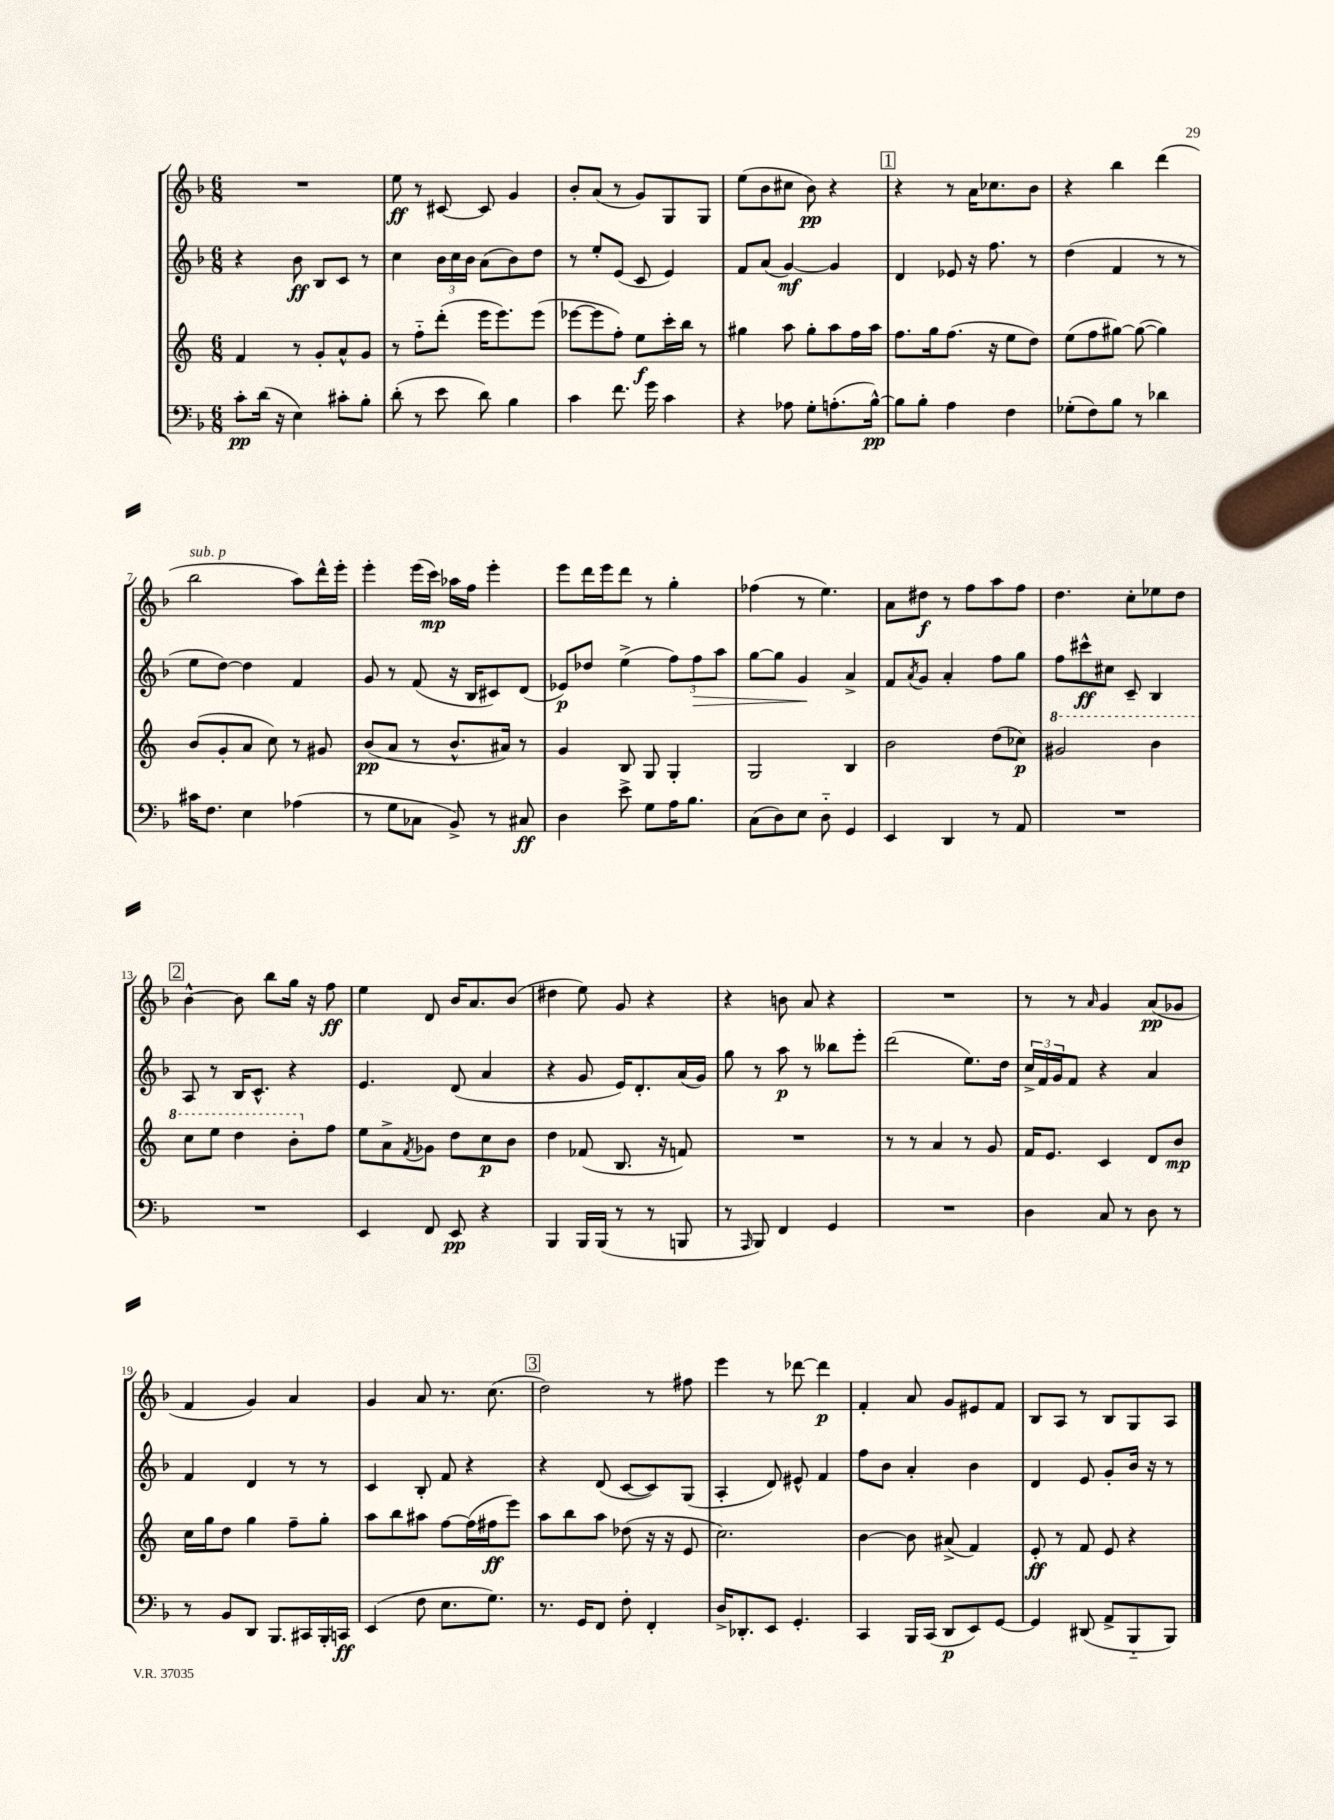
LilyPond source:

<<
\new StaffGroup <<
\new Staff = "s0" {
    \clef treble \key f \major \numericTimeSignature \time 6/8
    R2. |
    e''8\ff r8 cis'8~ cis'8 g'4 |
    bes'8-. a'8( r8 g'8) g8 g8 |
    e''8( bes'8 cis''8 bes'8\pp) r4 |
    \mark \markup { \box "1" } r4 r8 a'16 ces''8. bes'8 |
    r4 bes''4 d'''4( |
    bes''2^\markup { \italic "sub. p" } a''8) d'''16-^ e'''16-. |
    e'''4-. e'''16( c'''16\mp) aes''16 f''16 e'''4-. |
    e'''8 d'''16 e'''16 d'''8 r8 g''4-. |
    fes''4( r8 e''4.) |
    a'8 dis''8\f r8 f''8 a''8 f''8 |
    d''4. c''8-. ees''8 d''8 |
    \mark \markup { \box "2" } bes'4~-^ bes'8 bes''8 g''16 r16 f''8\ff |
    e''4 d'8 bes'16 a'8. bes'8( |
    dis''4 e''8) g'8 r4 |
    r4 b'8 a'8 r4 |
    R2. |
    r8 r8 \grace { a'16 } g'4 a'8\pp( ges'8 |
    f'4 g'4) a'4 |
    g'4 a'8 r8. c''8.( |
    \mark \markup { \box "3" } d''2) r8 fis''8 |
    e'''4 r8 des'''8~ des'''4\p |
    f'4-. a'8 g'8 eis'8 f'8 |
    bes8 a8 r8 bes8 g8 a8 \bar "|." |
}
\new Staff = "s1" {
    \clef treble \key f \major \numericTimeSignature \time 6/8
    r4 bes'8\ff bes8 c'8 r8 |
    c''4 \tuplet 3/2 { bes'16 c''16 bes'16 } a'8( bes'8) d''8 |
    r8 e''8-. e'8( c'8 e'4) |
    f'8 a'8( g'4~\mf) g'4 |
    \mark \markup { \box "1" } d'4 ees'8 r16 f''8. r8 |
    d''4( f'4 r8 r8 |
    e''8 d''8~) d''4 f'4 |
    g'8 r8 f'8( r16 bes16 cis'8) d'8( |
    ees'8\p) des''8 e''4->( \tuplet 3/2 { f''8) f''8\> a''8 } |
    g''8~ g''8 g'4\! a'4-> |
    f'8 \acciaccatura { a'8 } g'8 a'4-. f''8 g''8 |
    f''8 cis'''8-^\ff cis''8 c'8-- bes4 |
    \mark \markup { \box "2" } a8 r8 bes16 c'8.-^ r4 |
    e'4. d'8( a'4 |
    r4 g'8 e'16) d'8.-. a'16( g'16) |
    g''8 r8 a''8\p r8 beses''8 e'''8-. |
    d'''2( e''8.) d''16 |
    \tuplet 3/2 { c''16-> f'16 g'16 } f'8 r4 a'4 |
    f'4 d'4 r8 r8 |
    c'4 bes8-. f'8 r4 |
    \mark \markup { \box "3" } r4 d'8( c'8~ c'8) g8( |
    a4-. d'8) eis'8-^ f'4 |
    f''8 bes'8 a'4-. bes'4 |
    d'4 e'8 g'8-. bes'16 r16 r8 \bar "|." |
}
\new Staff = "s2" {
    \clef treble \key c \major \numericTimeSignature \time 6/8
    f'4 r8 g'8-. a'8-^ g'8 |
    r8 f''8-_ d'''8-.( e'''16 e'''8.) e'''8( |
    ees'''8~ ees'''8 f''8-.) e''8\f c'''16-. b''16 r8 |
    gis''4 a''8 gis''8-. a''8 f''16 a''16 |
    \mark \markup { \box "1" } f''8. g''16 f''8.( r16 e''8 d''8) |
    e''8( f''8 gis''8~) gis''8~( gis''4) |
    b'8( g'8-. a'8 c''8) r8 gis'8 |
    b'8\pp( a'8 r8 b'8.-^ ais'16) r8 |
    g'4 b8 g8 g4-. |
    g2 b4 |
    b'2 d''8( ces''8\p) |
    \ottava #1 gis''2 b''4 |
    \mark \markup { \box "2" } c'''8 e'''8 d'''4 b''8-. \ottava #0 f''8 |
    e''8 a'8-> \acciaccatura { f'8 } ges'8 d''8 c''8\p b'8 |
    d''4 fes'8( b8. r16 f'8) |
    R2. |
    r8 r8 a'4 r8 g'8 |
    f'16 e'8. c'4 d'8 b'8\mp |
    c''16 g''16 d''8 g''4 f''8-- g''8-. |
    a''8 b''8 ais''8 f''8~ f''16( fis''16\ff e'''8) |
    \mark \markup { \box "3" } a''8 b''8 a''8 des''8( r16 r16 e'8 |
    c''2.) |
    b'4~ b'8 ais'8->( f'4) |
    e'8-.\ff r8 f'8 e'8 r4 \bar "|." |
}
\new Staff = "s3" {
    \clef bass \key f \major \numericTimeSignature \time 6/8
    c'8-.\pp d'16( r16 e4) cis'8-. bes8-. |
    d'8-.( r8 e'8 d'8) bes4 |
    c'4 f'8. g'16 c'4 |
    r4 aes8 g8-. a8.-.( bes16~-^\pp) |
    \mark \markup { \box "1" } bes8 bes8-. a4 f4 |
    ges8-.( f8) bes8 r8 des'4 |
    cis'16 f8. e4 aes4( |
    r8 g8 ces8 bes,8->) r8 cis8\ff |
    d4 e'8-> g8 a16 bes8. |
    c8( d8) e8 d8-_ g,4 |
    e,4 d,4 r8 a,8 |
    R2. |
    \mark \markup { \box "2" } R2. |
    e,4 f,8 e,8\pp r4 |
    bes,,4 bes,,16 bes,,16( r8 r8 b,,8 |
    r8 \grace { a,,16 } bes,,8) f,4 g,4 |
    R2. |
    d4 c8 r8 d8 r8 |
    r8 bes,8 d,8 bes,,8. cis,16 bes,,16-. c,16\ff |
    e,4( f8 e8. g8.) |
    \mark \markup { \box "3" } r8. g,16 f,8 f8-. f,4-. |
    d16-> des,8.-. e,8 g,4.-. |
    c,4 bes,,16 c,16( d,8\p e,8) g,8~ |
    g,4 dis,8( a,8-> bes,,8-_ bes,,8) \bar "|." |
}
>>
>>
